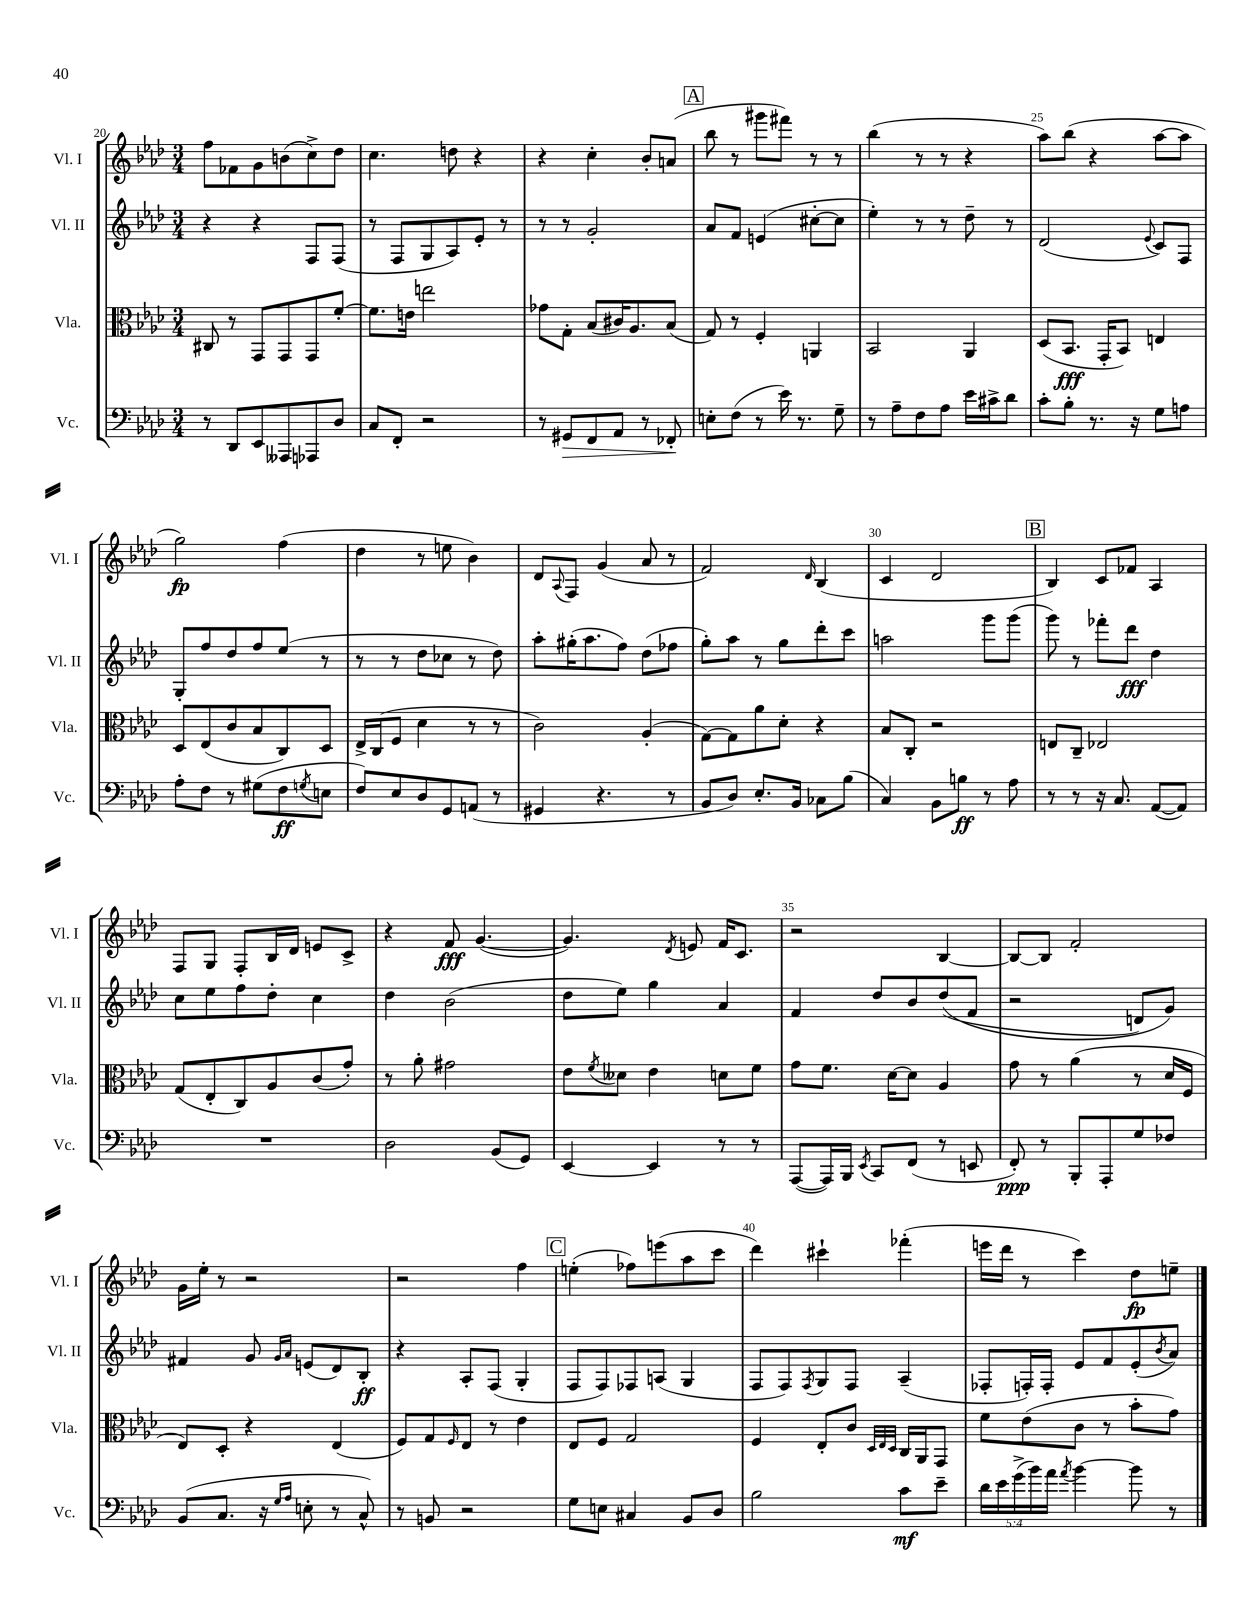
<<
\new StaffGroup <<
\new Staff = "s0" \with { instrumentName = "Vl. I" shortInstrumentName = "Vl. I" } {
    \clef treble \key aes \major \numericTimeSignature \time 3/4
    f''8 fes'8 g'8 b'8( c''8->) des''8 |
    c''4. d''8 r4 |
    r4 c''4-. bes'8-. a'8( |
    \mark \markup { \box "A" } bes''8 r8 gis'''8 fis'''8) r8 r8 |
    bes''4( r8 r8 r4 |
    aes''8) bes''8( r4 aes''8~ aes''8 |
    g''2\fp) f''4( |
    des''4 r8 e''8 bes'4) |
    des'8 \appoggiatura { aes8 } f8 g'4( aes'8 r8 |
    f'2) \grace { des'16 } bes4( |
    c'4 des'2 |
    \mark \markup { \box "B" } bes4) c'8 fes'8 aes4 |
    f8 g8 f8-. bes16 des'16 e'8 c'8-> |
    r4 f'8\fff g'4.~( |
    g'4.) \acciaccatura { des'8 } e'8 f'16 c'8. |
    r2 bes4~ |
    bes8~ bes8 f'2-. |
    g'16 ees''16-. r8 r2 |
    r2 f''4 |
    \mark \markup { \box "C" } e''4-.( fes''8) e'''8( aes''8 c'''8 |
    des'''4) cis'''4-! fes'''4-.( |
    e'''16 des'''16 r8 c'''4) des''8\fp e''8-- \bar "|." |
}
\new Staff = "s1" \with { instrumentName = "Vl. II" shortInstrumentName = "Vl. II" } {
    \clef treble \key aes \major \numericTimeSignature \time 3/4
    r4 r4 f8 f8( |
    r8 f8 g8 aes8) ees'8-. r8 |
    r8 r8 g'2-. |
    \mark \markup { \box "A" } aes'8 f'8 e'4( cis''8~-. cis''8 |
    ees''4-.) r8 r8 des''8-- r8 |
    des'2( \appoggiatura { ees'8 } c'8) f8 |
    g8-. f''8 des''8 f''8 ees''8( r8 |
    r8 r8 des''8 ces''8 r8 des''8) |
    aes''8-. gis''16-.( aes''8. f''8) des''8( fes''8 |
    g''8-.) aes''8 r8 g''8 des'''8-. c'''8 |
    a''2 g'''8 g'''8( |
    \mark \markup { \box "B" } g'''8) r8 fes'''8-. des'''8\fff des''4 |
    c''8 ees''8 f''8 des''8-. c''4 |
    des''4 bes'2( |
    des''8 ees''8) g''4 aes'4 |
    f'4 des''8 bes'8 des''8(\( f'8 |
    r2 d'8) g'8\) |
    fis'4 g'8 \grace { g'16 aes'16 } e'8( des'8) bes8-.\ff |
    r4 aes8-. f8( g4-. |
    \mark \markup { \box "C" } f8 f8) fes8 a8( g4 |
    f8 f8) \acciaccatura { f8 } g8 f8 aes4--( |
    fes8-. f16-.) f16-. ees'8 f'8 ees'8-.( \acciaccatura { bes'8 } aes'8) \bar "|." |
}
\new Staff = "s2" \with { instrumentName = "Vla." shortInstrumentName = "Vla." } {
    \clef alto \key aes \major \numericTimeSignature \time 3/4
    cis8 r8 g,8 g,8 g,8 f'8~-. |
    f'8. e'16 e''2 |
    ges'8 g8-. bes8( cis'16) aes8. bes8( |
    \mark \markup { \box "A" } g8) r8 f4-. a,4 |
    bes,2 aes,4 |
    des8( bes,8.\fff g,16-. bes,8) e4 |
    des8 ees8( c'8 bes8 c8) des8 |
    ees16-> c16( f8 des'4 r8 r8 |
    c'2) aes4-.( |
    g8~) g8 aes'8 des'8-. r4 |
    bes8 c8-. r2 |
    \mark \markup { \box "B" } e8 c8-- ees2 |
    g8( ees8-. c8) aes8 c'8( g'8-.) |
    r8 aes'8-. gis'2 |
    ees'8 \acciaccatura { f'8 } deses'8 ees'4 d'8 f'8 |
    g'8 f'8. des'16~ des'8 aes4 |
    g'8 r8 aes'4( r8 des'16 f16 |
    ees8) des8-. r4 ees4( |
    f8) g8 \grace { f16 } ees8 r8 ees'4 |
    \mark \markup { \box "C" } ees8 f8 g2 |
    f4 ees8-. c'8 \grace { des32 ees32 des32 } c16 aes,16 g,8 |
    f'8 ees'8( c'8 r8 bes'8-. g'8) \bar "|." |
}
\new Staff = "s3" \with { instrumentName = "Vc." shortInstrumentName = "Vc." } {
    \clef bass \key aes \major \numericTimeSignature \time 3/4 \override Staff.TupletNumber.text = #tuplet-number::calc-fraction-text
    r8 des,8 ees,8 aeses,,8 aes,,8 des8 |
    c8 f,8-. r2 |
    r8 gis,8\> f,8 aes,8 r8 fes,8-.\! |
    \mark \markup { \box "A" } e8-. f8( r8 ees'16) r8. g8-- |
    r8 aes8-- f8 aes8 ees'16 cis'16-> des'8 |
    c'8-. bes8-. r8. r16 g8 a8 |
    aes8-. f8 r8 gis8( f8\ff \acciaccatura { g8 } e8 |
    f8) ees8 des8 g,8 a,8( r8 |
    gis,4 r4. r8 |
    bes,8 des8) ees8.-. bes,16 ces8 bes8( |
    c4) bes,8 b8\ff r8 aes8 |
    \mark \markup { \box "B" } r8 r8 r16 c8. aes,8~( aes,8) |
    R2. |
    des2 bes,8( g,8) |
    ees,4~ ees,4 r8 r8 |
    aes,,8~( aes,,16) bes,,16 \acciaccatura { ees,8 } c,8 f,8( r8 e,8 |
    f,8-.\ppp) r8 bes,,8-. aes,,8-. g8 fes8 |
    bes,8( c8. r16 \grace { g16 aes16 } e8-. r8 c8-^) |
    r8 b,8 r2 |
    \mark \markup { \box "C" } g8 e8 cis4 bes,8 des8 |
    bes2 c'8\mf ees'8-- |
    \tuplet 5/4 { des'16 ees'16 g'16->( bes'16) aes'16 } \acciaccatura { aes'8 } bes'4~ bes'8 r8 \bar "|." |
}
>>
>>
\layout { \context { \Score currentBarNumber = #20 \override BarNumber.break-visibility = ##(#f #t #t) barNumberVisibility = #(every-nth-bar-number-visible 5) } }
